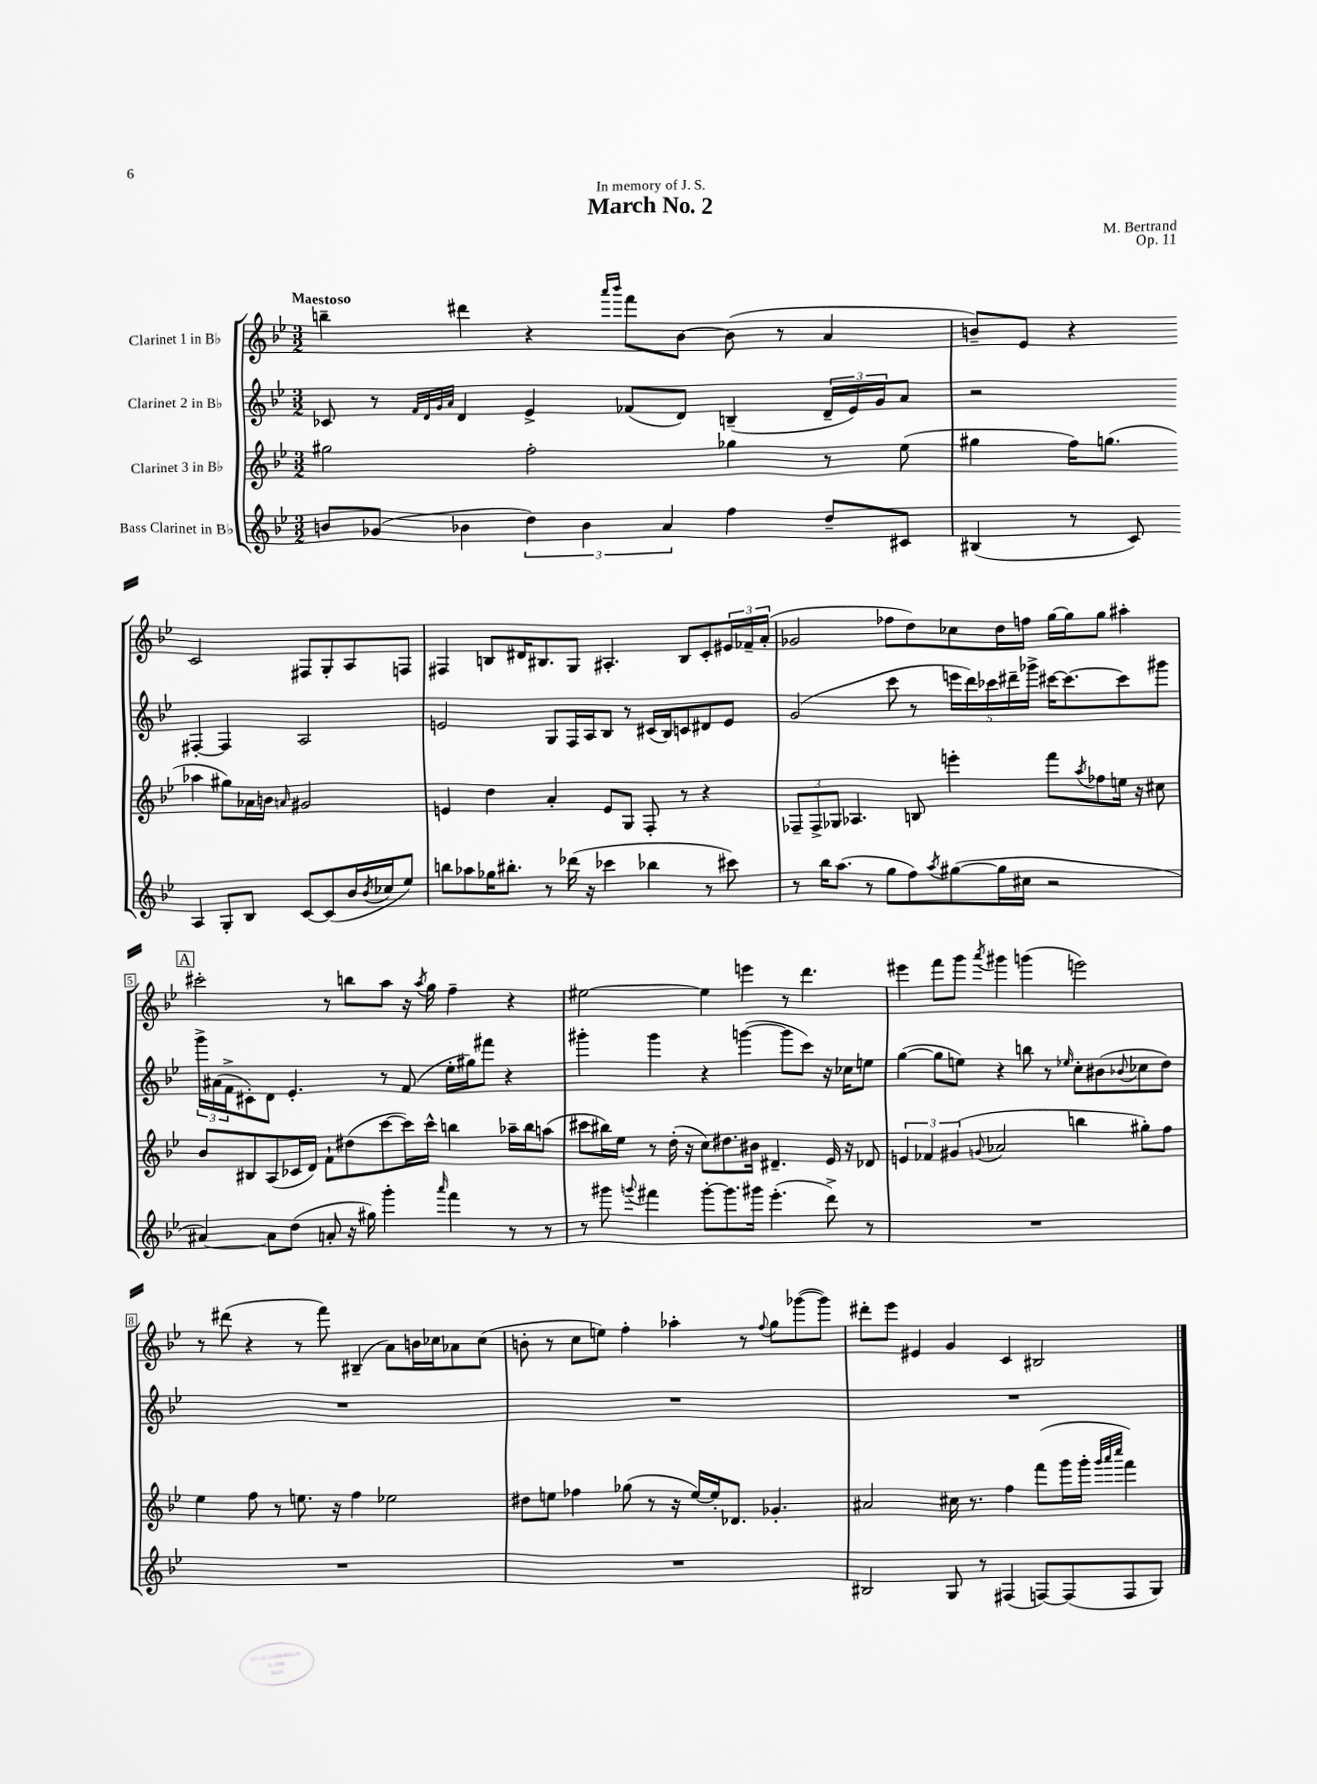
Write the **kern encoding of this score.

**kern	**kern	**kern	**kern
*staff4	*staff3	*staff2	*staff1
*clefG2	*clefG2	*clefG2	*clefG2
*k[b-e-]	*k[b-e-]	*k[b-e-]	*k[b-e-]
*M3/2	*M3/2	*M3/2	*M3/2
8b	2gg#	8c-	4bb~
(8g-	.	8r	.
.	.	32qqf	.
.	.	32qqd	.
.	.	32qqg	.
.	.	32qqa	.
4b-	.	4d	4ddd#
6dd)	2ff'	4e-^	4r
6b-	.	.	.
.	.	.	16qqaaa
.	.	.	16qqbbb-
.	.	(8f-	8fff
6a	.	.	.
.	.	8d)	[8b-
4ff	4gg-	(4B~	(8b-]
.	.	.	8r
8dd~	8r	24d~	4a
.	.	24e-)	.
.	.	24g	.
8c#	(8ee-	8a	.
=	=	=	=
(4B#	4gg#	2r	8b~)
.	.	.	8e-
8r	16ff)	.	4r
.	(8.gg	.	.
8c)	.	.	.
4A	4aa-	[4F#'	2c
8G'	8gg#)	4F#]	.
8B#	16a-	.	.
.	16b	.	.
.	16qqa	.	.
[8c	2g#	2A	8F#
(8c]	.	.	8G'
16b-	.	.	8A
8qb-	.	.	.
16cc-	.	.	.
8ee-)	.	.	8F
=	=	=	=
8bb	4e	2e	4F#
8aa-	.	.	.
16gg-	4dd	.	8B
8.bb#'	.	.	.
.	.	.	16d#
.	.	.	8.B#
8r	4a'	8G	.
(16ddd-	.	16F	8G
16r	.	16A	.
4ccc-	8e	8B-	4.A#'
.	8G	8r	.
4bb-	8F'	(16c#	.
.	.	16B-)	.
.	8r	8c	8B#
8r	4r	8d#	8c'
8ccc#)	.	8e	24e#
.	.	.	24f-~
.	.	.	(24a'
=	=	=	=
8r	12F-~	(2g	2g-
.	12F-^	.	.
16bb-	.	.	.
.	12G-	.	.
(8.aa	.	.	.
.	4.A-	.	.
8r	.	.	.
8gg	.	8ccc	8ff-
8ff)	8B	8r	8dd)
8qaa	.	.	.
([8gg#	4eee'	20eee	8cc-
.	.	20ddd)	.
.	.	20ccc-	.
16gg#]	.	.	16dd
.	.	20ddd#~	.
16cc#	.	.	16ff
.	.	20ggg-^	.
2r	8fff	[16ccc#	[16gg
.	.	8.ccc#_	16gg]
.	8qaa	.	.
.	8ff-	.	8gg
.	16ee	8ccc#]	4aa#'
.	16r	.	.
.	8cc#	8ggg#	.
=	=	=	=
[4a#)	8b-	24ggg^	2ccc#'
.	.	(24a#	.
.	.	24f^	.
.	8B#	8c#')	.
8a#]	(8A	8d	.
(8dd	16c-	4.e-'	.
.	16d)	.	.
8a'	8f`	.	8r
16r	(8dd#	.	8bb
16gg#)	.	.	.
4ggg'	[8ccc	8r	8aa
.	16ccc])	(8f	16r
.	.	.	8qaa
.	16ccc^^	.	16gg
16qqaaa	.	.	.
4fff	4bb	16ee-'	4ff~
.	.	16gg#)	.
.	.	8fff#	.
8r	16aa-~	4r	4r
.	16bb	.	.
8r	(8aa	.	.
=	=	=	=
8r	8ccc#	4ggg#'	[2ee#
8ggg#	16bb#)	.	.
.	16ee-	.	.
8qqggg	.	.	.
4fff#	8r	4ggg#	.
.	(16dd'	.	.
.	16r	.	.
[8ggg'	8cc)	4r	4ee#]
8.ggg]	8.dd#	.	.
.	.	([4ggg	4eee
16ggg#	16b#	.	.
(4.eee-'	4.d#~	.	.
.	.	8ggg]	8r
.	.	8ccc)	4.ddd
8ddd^)	16e-	16r	.
.	16r	16cc-	.
8r	8d-	8ee	.
=	=	=	=
1.r	6e	([4gg	4eee#
.	6f-	.	.
.	.	8gg]	8fff
.	(6g#	.	.
.	.	8ee)	8ggg
.	8qqg	.	8qaaa
.	2a-	4r	4ggg#
.	.	8bb	(4ggg
.	.	8r	.
.	.	16qqee-	.
.	4bb	8cc'	2eee)
.	.	(8b#	.
.	.	8qqb-	.
.	8gg#')	8cc-	.
.	8ff	8dd)	.
=	=	=	=
1.r	4ee-	1.r	8r
.	.	.	(8ddd#
.	8ff	.	4r
.	8r	.	.
.	8.ee	.	8r
.	.	.	8fff)
.	16r	.	.
.	4ff	.	(4B#~
.	2ee-	.	8a)
.	.	.	16b
.	.	.	16cc-
.	.	.	8a-
.	.	.	(8cc-
=	=	=	=
1.r	8dd#	1.r	8b'
.	8ee	.	8r
.	4ff-	.	8cc
.	.	.	8ee)
.	(8gg-	.	4ff'
.	8r	.	.
.	16r	.	4aa-'
.	[16ee)	.	.
.	16ee']	.	.
.	8.d-	.	.
.	.	.	8r
.	.	.	8qqff
.	4.g-'	.	8gg
.	.	.	([8ggg-
.	.	.	8ggg-])
=	=	=	=
2B#	2a#	1.r	8ddd#'
.	.	.	8eee-
.	.	.	4e#
8G	16cc#	.	4g
.	8.r	.	.
8r	.	.	.
(4F#	4ff	.	4c
[8F)	(8fff	.	2B#
(8F]	16ggg	.	.
.	16ggg'	.	.
.	32qqggg	.	.
.	32qqaaa	.	.
.	32qqcccc	.	.
8F	4fff)	.	.
8G)	.	.	.
==	==	==	==
*-	*-	*-	*-
